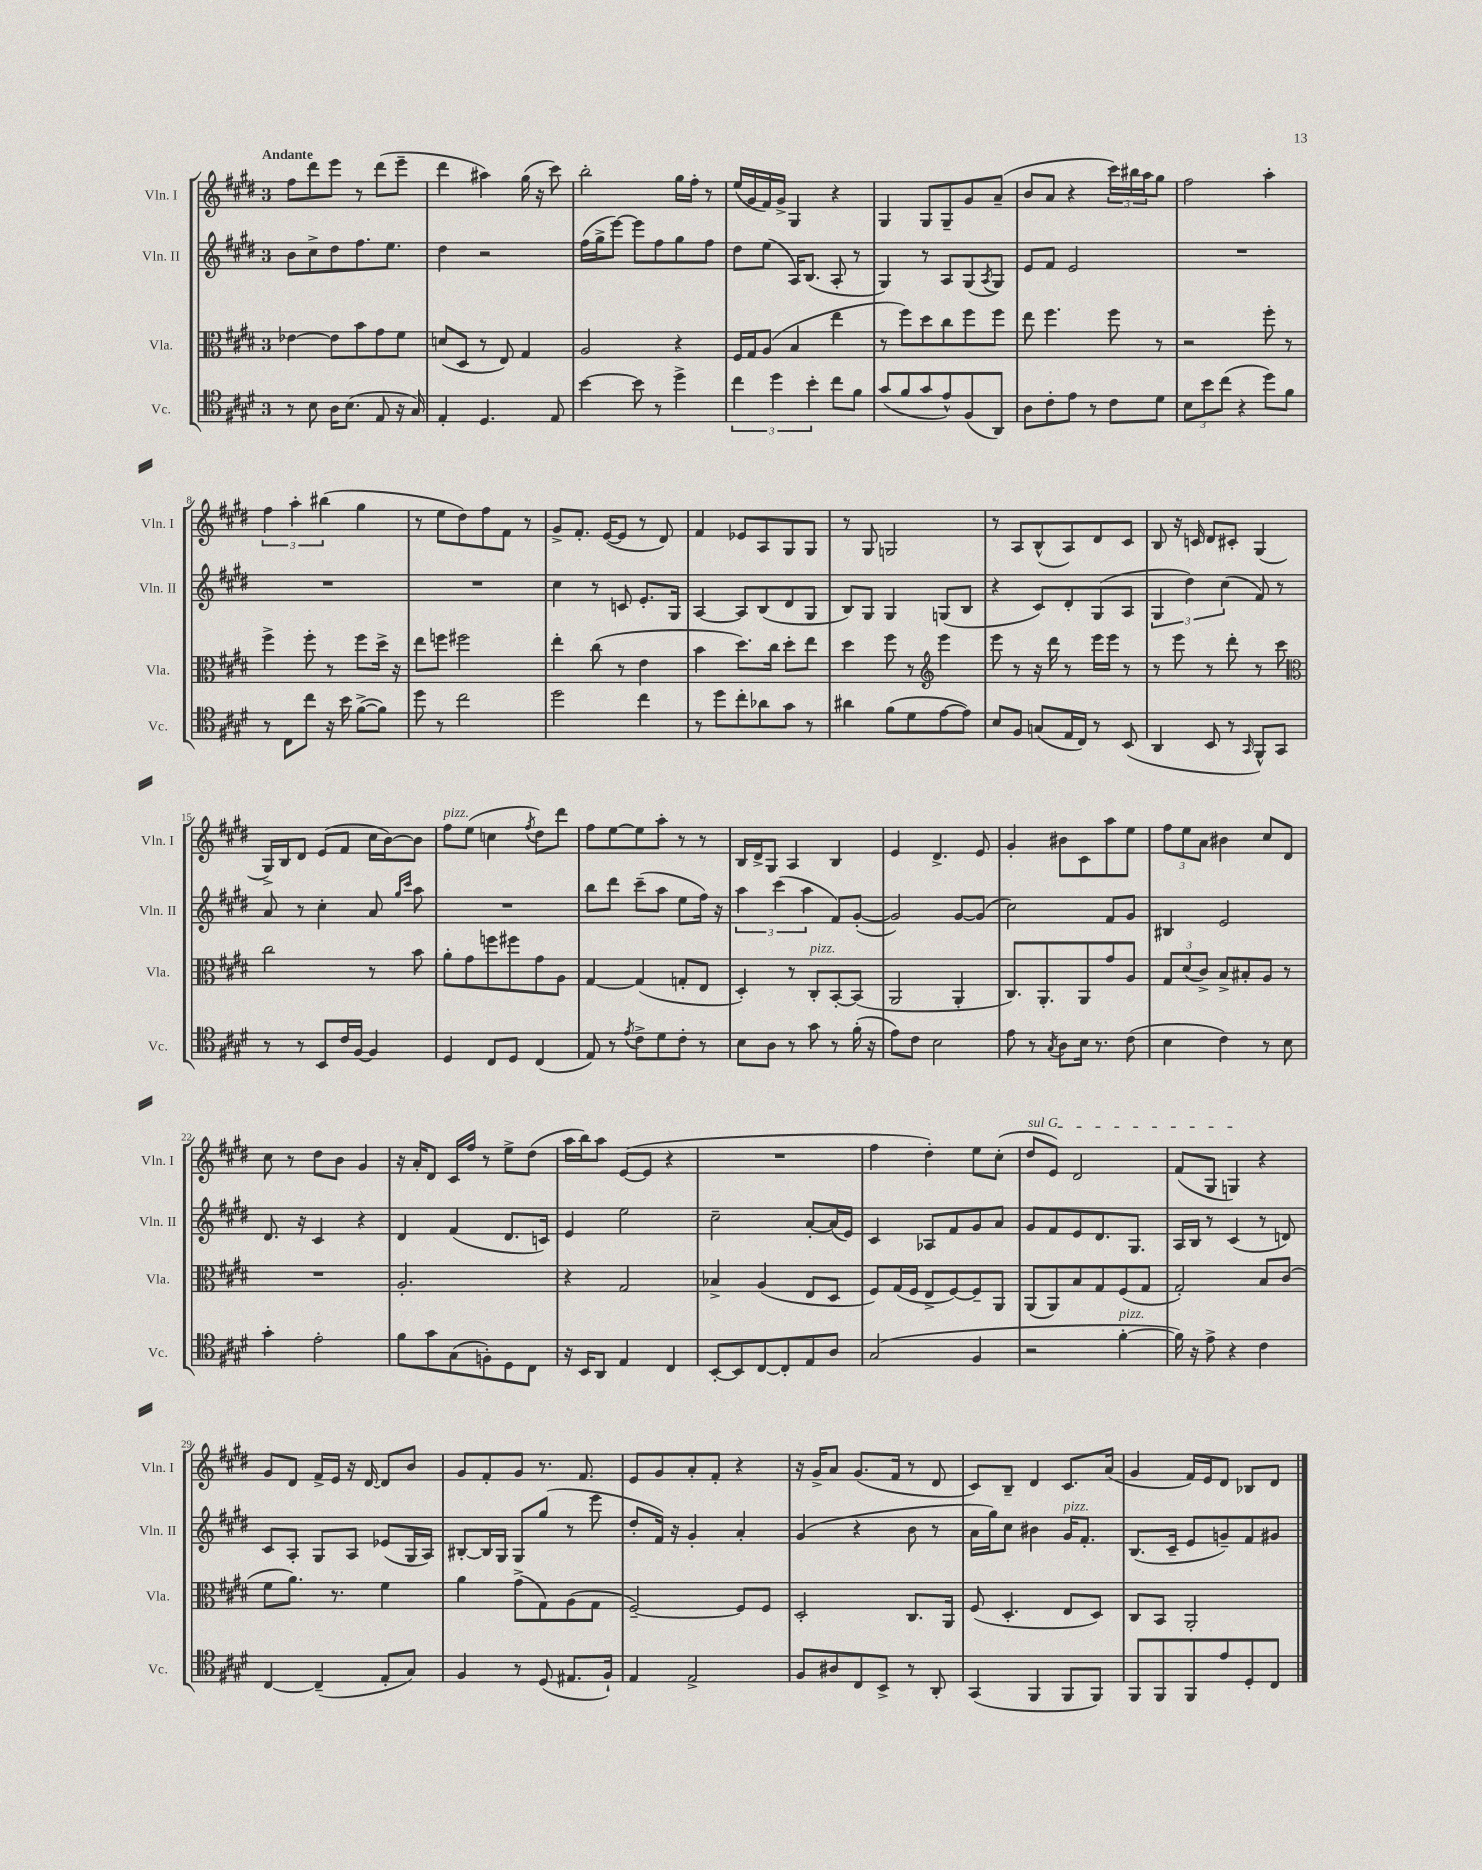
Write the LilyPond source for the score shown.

<<
\new StaffGroup <<
\new Staff = "s0" \with { instrumentName = "Vln. I" shortInstrumentName = "Vln. I" } {
    \clef treble \key e \major \once \override Staff.TimeSignature.style = #'single-digit \time 3/4 \tempo "Andante"
    fis''8 dis'''8 e'''8 r8 dis'''8( e'''8-- |
    dis'''4 ais''4) gis''16( r16 cis'''8) |
    b''2-. gis''16 fis''16-. r8 |
    e''16( gis'16 fis'16) gis'16-> gis4 r4 |
    gis4 gis8 gis8-- gis'8 a'8--( |
    b'8 a'8 r4 \tuplet 3/2 { cis'''16) bis''16 a''16 } gis''8 |
    fis''2 a''4-. |
    \tuplet 3/2 { fis''4 a''4-. bis''4( } gis''4 |
    r8 e''8 dis''8) fis''8 fis'8 r8 |
    gis'8-> fis'8.-. e'16~( e'8 r8 dis'8) |
    fis'4 ees'8 a8 gis8 gis8 |
    r8 gis8 g2 |
    r8 a8 b8-^( a8) dis'8 cis'8 |
    b8 r16 c'16 dis'8 cis'8-. gis4( |
    gis16->) b16 dis'8 e'8( fis'8 cis''16 b'16~) b'8 |
    fis''8^\markup { \italic "pizz." } e''8( c''4 \acciaccatura { fis''8 } dis''8) dis'''8 |
    fis''8 e''8~ e''8 a''8-. r8 r8 |
    b16 dis'16-> gis8 a4 b4 |
    e'4 dis'4.-> e'8 |
    gis'4-. bis'8 cis'8 a''8 e''8 |
    \tuplet 3/2 { fis''8 e''8 a'8 } bis'4 cis''8 dis'8 |
    cis''8 r8 dis''8 b'8 gis'4 |
    r16 a'16-. dis'8 cis'16 fis''16 r8 e''8-> dis''8( |
    a''16 b''16) a''8 e'8~( e'8 r4 |
    R2. |
    fis''4 dis''4-.) e''8 cis''8-.( |
    \once \override TextSpanner.bound-details.left.text = \markup { \italic "sul G" } dis''8\startTextSpan e'8) dis'2 |
    fis'8( gis8 g4\stopTextSpan) r4 |
    gis'8 dis'8 fis'16-> e'16 r16 dis'16~ dis'8 b'8 |
    gis'8 fis'8-. gis'8 r8. fis'8. |
    e'8 gis'8 a'8-. fis'8-. r4 |
    r16 gis'16-> a'8 gis'8.( fis'16 r8 dis'8 |
    cis'8) b8-- dis'4 cis'8. a'16( |
    gis'4 fis'16) e'16 dis'8 bes8 dis'8 \bar "|." |
}
\new Staff = "s1" \with { instrumentName = "Vln. II" shortInstrumentName = "Vln. II" } {
    \clef treble \key e \major \once \override Staff.TimeSignature.style = #'single-digit \time 3/4
    b'8 cis''8-> dis''8 fis''8. e''8. |
    dis''4 r2 |
    fis''16( gis''16-> e'''8~) e'''8 fis''8 gis''8 fis''8 |
    dis''8 e''8( a16) b8.( a8-. r8 |
    gis4) r8 a8 gis8( \acciaccatura { a8 } gis8) |
    e'8 fis'8 e'2 |
    R2. |
    R2. |
    R2. |
    cis''4 r8 c'8 e'8.-. gis16 |
    a4~ a8 b8( dis'8 gis8 |
    b8) gis8 gis4 g8( b8 |
    r4 cis'8) dis'8-. gis8( a8 |
    \tuplet 3/2 { gis4 dis''4) cis''4( } fis'8) r8 |
    a'8 r8 cis''4-. a'8 \grace { gis''16 cis'''16 } a''8 |
    R2. |
    b''8 dis'''8 cis'''8--( a''8 e''8 fis''16) r16 |
    \tuplet 3/2 { a''4 cis'''4( a''4 } fis'8) gis'8~-.( |
    gis'2) gis'8~ gis'8( |
    cis''2) fis'8 gis'8 |
    bis4 e'2 |
    dis'8. r16 cis'4 r4 |
    dis'4 fis'4( dis'8. c'16) |
    e'4 e''2 |
    cis''2-- a'8~-. a'16( e'16) |
    cis'4 aes8 fis'8 gis'8 a'8 |
    gis'8 fis'8 e'8 dis'8. gis8. |
    a16 b16 r8 cis'4( r8 d'8) |
    cis'8 a8-. gis8 a8 ees'8( gis16 a16) |
    bis8~-. bis16 gis16 gis8 gis''8( r8 e'''8 |
    dis''8-. fis'16) r16 gis'4-. a'4-. |
    gis'4( r4 b'8 r8 |
    a'16 gis''16) cis''8 bis'4 gis'16^\markup { \italic "pizz." } fis'8.-. |
    b8.( cis'16-- e'8 g'8--) fis'8 gis'8 \bar "|." |
}
\new Staff = "s2" \with { instrumentName = "Vla." shortInstrumentName = "Vla." } {
    \clef alto \key e \major \once \override Staff.TimeSignature.style = #'single-digit \time 3/4
    ees'4~ ees'8 b'8 gis'8 fis'8 |
    d'8( dis8 r8 e8) gis4 |
    a2 r4 |
    fis16 gis16 a8( b4 e''4 |
    r8 fis''8) dis''8 cis''8 fis''8 fis''8 |
    e''8 fis''4. fis''8 r8 |
    r2 fis''8-. r8 |
    fis''4-> fis''8-. r8 fis''8 dis''16-> r16 |
    e''8 f''8 fis''2 |
    e''4-. cis''8( r8 e'4 |
    b'4 dis''8.) cis''16 dis''8-. e''8 |
    dis''4 fis''8 r8 \clef treble e'''4 |
    e'''8 r8 r16 dis'''16 r8 e'''16 e'''16 r8 |
    r8 e'''8 r8 dis'''8-. r8 cis'''8 |
    \clef alto cis''2 r8 b'8 |
    a'8-. gis'8 f''8 fis''8 gis'8 a8 |
    gis4~ gis4( g8-. e8 |
    dis4-.) r8 cis8-.^\markup { \italic "pizz." } b,8~-. b,8( |
    a,2 a,4-. |
    cis8.) a,8.-. a,8 gis'8 a8 |
    \tuplet 3/2 { gis8 dis'8( cis'8->) } b8-> bis8-. a8 r8 |
    R2. |
    a2.-. |
    r4 gis2 |
    bes4-> a4( e8 dis8 |
    fis8) gis16( fis16 e8-> fis8~) fis8-- a,8 |
    a,8( a,8) b8 gis8 fis8( gis8 |
    gis2-.) b8 cis'8( |
    fis'8 a'8.) r8. fis'4 |
    a'4 gis'8->( gis8) a8( gis8 |
    fis2~--) fis8 fis8 |
    dis2-. cis8. a,16 |
    fis8( dis4.-. e8 dis8) |
    cis8 b,8 a,2-. \bar "|." |
}
\new Staff = "s3" \with { instrumentName = "Vc." shortInstrumentName = "Vc." } {
    \clef tenor \key e \major \once \override Staff.TimeSignature.style = #'single-digit \time 3/4
    r8 b8 a16 b8.( e8 r16 gis16) |
    e4-. dis4. e8 |
    b'4~ b'8 r8 dis''4-> |
    \tuplet 3/2 { cis''4 dis''4 b'4-. } cis''8 fis'8 |
    gis'8( fis'8 gis'8 e'8-^) fis8( a,8) |
    a8 cis'8-. e'8 r8 cis'8 dis'8 |
    \tuplet 3/2 { b8 b'8 cis''8( } r4 dis''8) fis'8 |
    r8 cis8 cis''8 r16 b'16 fis'8~->( fis'8) |
    dis''8 r8 cis''2 |
    dis''2 cis''4 |
    r8 dis''8 cis''8-. aes'8 gis'8 r8 |
    ais'4 fis'8( dis'8 e'8~ e'8) |
    b8 fis8 g8( e16 cis16) r8 b,8( |
    a,4 b,8 r8 \grace { gis,16 } fis,8-^) gis,8 |
    r8 r8 b,8 cis'16 fis16~ fis4 |
    dis4 cis8 dis8 cis4( |
    e8) r8 \acciaccatura { e'8 } cis'8-> dis'8 cis'8-. r8 |
    b8 a8 r8 gis'8 r8 fis'16-.( r16 |
    e'8) cis'8 b2 |
    e'8 r8 \acciaccatura { gis8 } a8 b16 r8. cis'8( |
    b4 cis'4) r8 b8 |
    gis'4-. e'2-. |
    fis'8 gis'8 gis8( f8-.) dis8 cis8 |
    r16 b,16 a,8 e4 cis4 |
    b,8~-. b,8 cis8~ cis8-. e8 a8 |
    gis2( fis4 |
    r2 fis'4~-.^\markup { \italic "pizz." } |
    fis'16) r16 e'8-> r4 cis'4 |
    cis4~ cis4--( e8-. gis8) |
    fis4 r8 dis8( eis8. fis16-!) |
    e4 e2-> |
    fis8 ais8 cis8 b,8-> r8 a,8-. |
    gis,4( fis,4 fis,8 fis,8) |
    fis,8 fis,8 fis,8 e'8 dis8-. cis8 \bar "|." |
}
>>
>>
